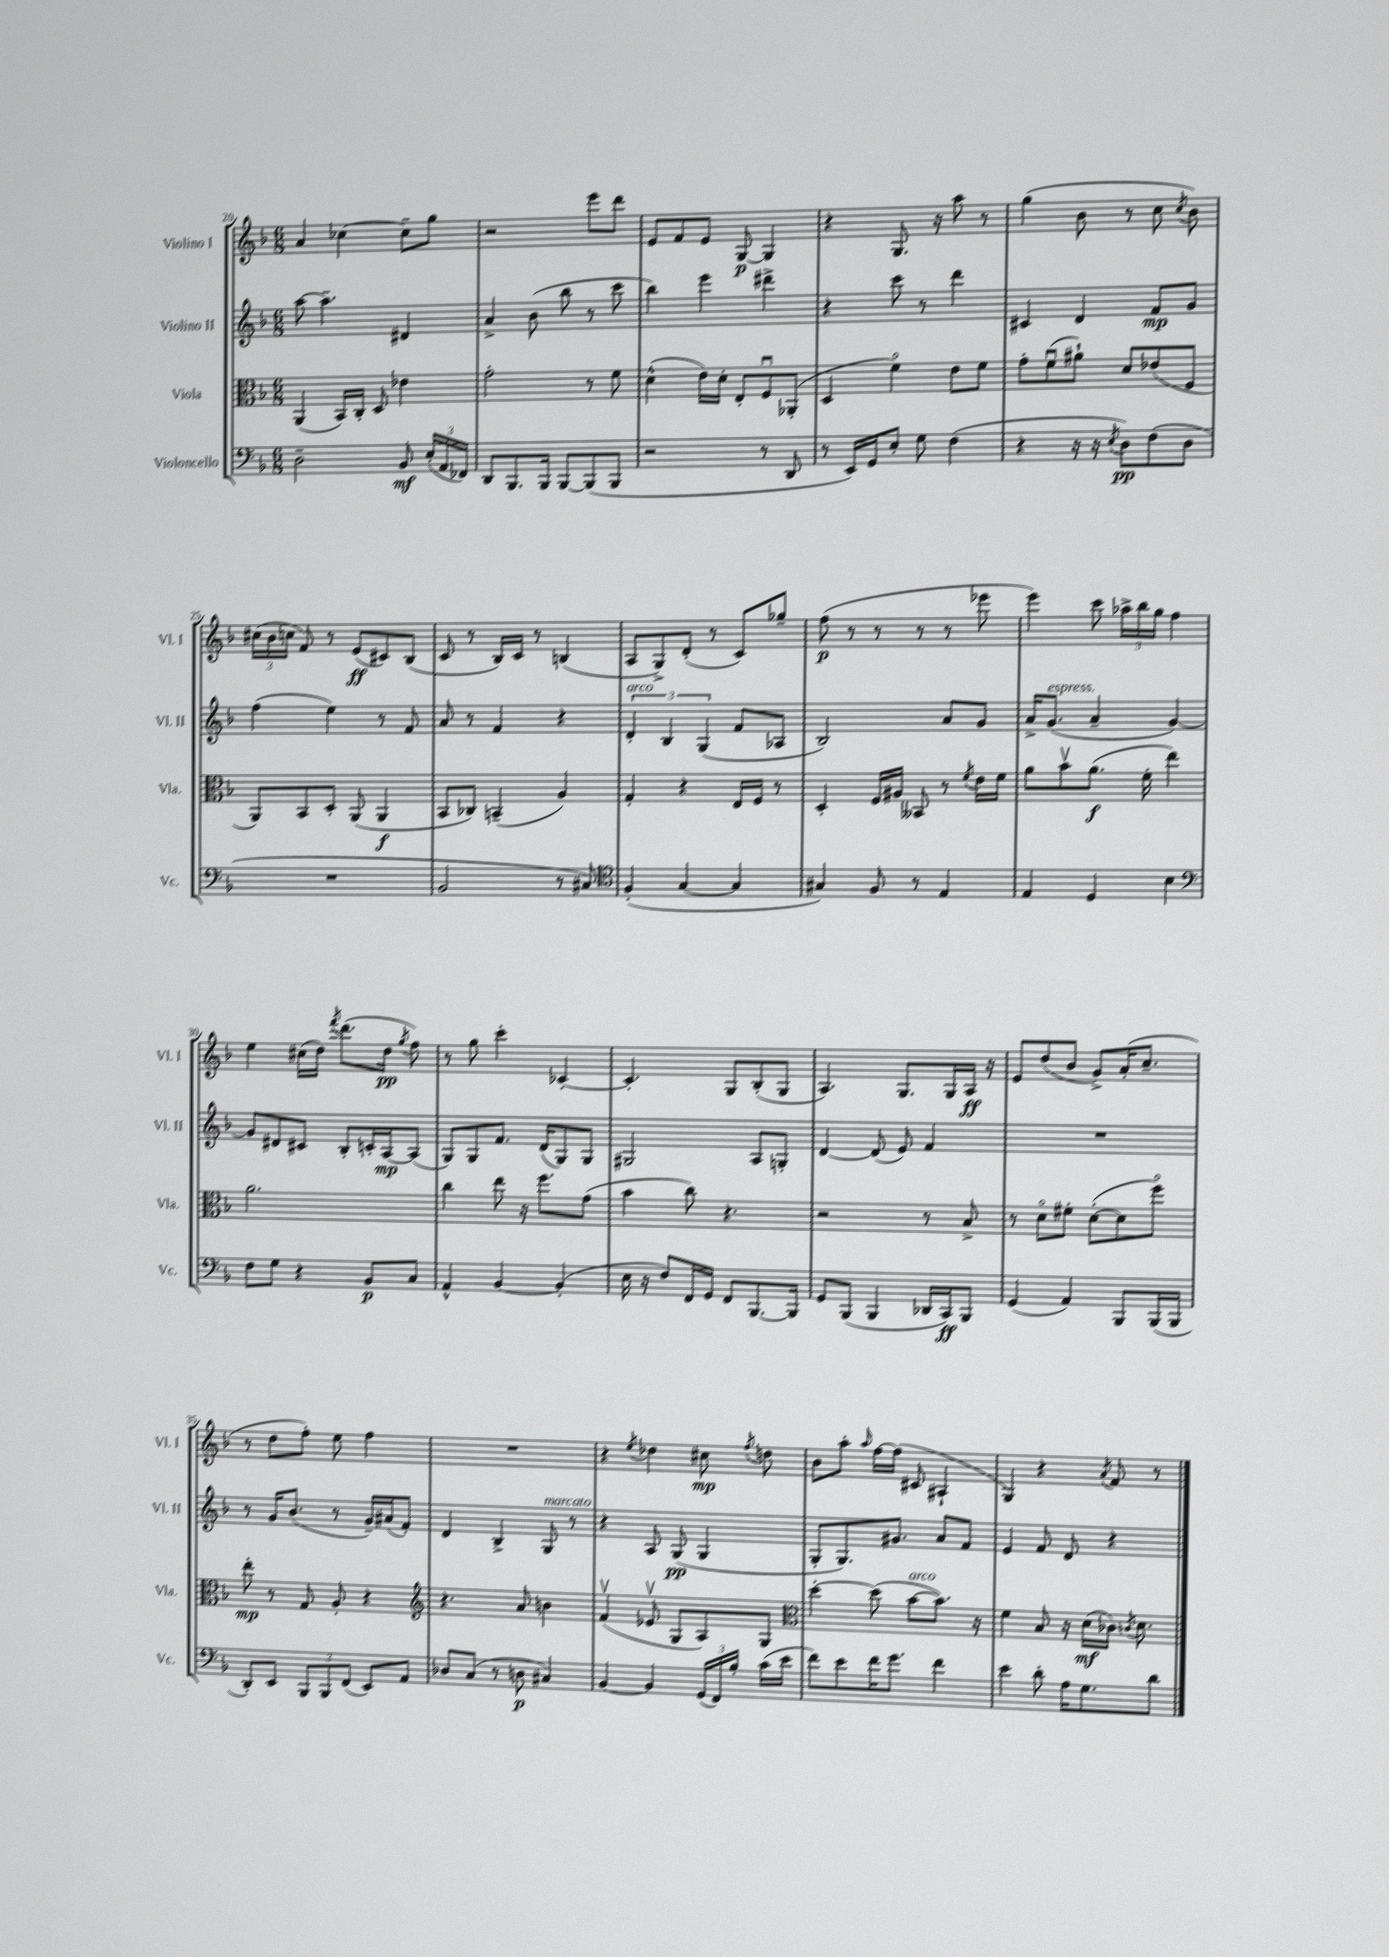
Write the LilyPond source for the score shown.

<<
\new StaffGroup <<
\new Staff = "s0" \with { instrumentName = "Violino I" shortInstrumentName = "Vl. I" } {
    \clef treble \key f \major \numericTimeSignature \time 6/8
    \autoBeamOff a'4 ces''4~ ces''8[-- g''8] |
    r2 e'''8[ d'''8] |
    e'8[ f'8 e'8] g8~\p g4 |
    r4 g8. r16 a''8 r8 |
    g''4( bes'8 r8 c''8 \acciaccatura { c''8 } bes'8) |
    \tuplet 3/2 { cis''16[( bes'16 c''16] } f'8) r8 e'8[\ff( cis'8) bes8]( |
    c'8 r8 bes16[) c'16] r8 b4( |
    a8[ g8->) d'8]-.( r8 c'8[) ges''8]-- |
    f''8\p( r8 r8 r8 r8 ees'''8 |
    e'''4) c'''8 \tuplet 3/2 { aes''16[-> bes''16 g''16] } f''4 |
    e''4 cis''16[( d''16]) \acciaccatura { f'''8 } d'''8.[( d''16]\pp \acciaccatura { g''8 } f''8) |
    r8 g''8 c'''4-. ces'4~-. |
    ces'4.-. g8[ bes8-.( g8] |
    a4.) g8.[ g16 a16]\ff r16 |
    e'8[ d''8( bes'8] g'8[->) a'16-.( c''8.]-- |
    r8 d''8[ f''8]-.) e''8 f''4 |
    R2. |
    r4 \acciaccatura { e''8 } des''4 cis''8\mp \acciaccatura { f''8 } d''8 |
    bes'8[ a''8]-. \grace { a''16 } f''16[~ f''16]( cis'8 ais4-! |
    g4) r4 \acciaccatura { a'8 } f'8 r8 \bar "|." |
}
\new Staff = "s1" \with { instrumentName = "Violino II" shortInstrumentName = "Vl. II" } {
    \clef treble \key f \major \numericTimeSignature \time 6/8
    \autoBeamOff a''8~ a''4.-- dis'4 |
    a'4-> bes'8( bes''8 r8 c'''8 |
    bes''4) e'''4 dis'''4-> |
    r4 c'''8 r8 d'''4 |
    cis'4 d'4 f'8[\mp g'8] |
    f''4( e''4) r8 f'8 |
    a'8 r8 f'4 r4 |
    \tuplet 3/2 { d'4-.^\markup { \italic "arco" } bes4 g4( } f'8[ aes8] |
    bes2) a'8[ g'8] |
    a'16[-> g'8.]^\markup { \italic "espress." }( a'4-- g'4~) |
    g'8[ dis'8 cis'8] bes8[-. c'16-. a16~\mp a8]( |
    g8[) g8 f'8.] d'16[( g8) g8] |
    gis2 a8[ g8]-. |
    d'4~ d'8( e'8) f'4 |
    R2. |
    r8 g'16[ bes'8.]( r8 g'16[--) ais'16( f'8]-.) |
    d'4 bes4-> g8^\markup { \italic "marcato" } r8 |
    r4 a8 g8\pp( g4 |
    g8[-. g8.) gis'8.] a'8[ f'8] |
    e'4 f'8 d'8 r4 \bar "|." |
}
\new Staff = "s2" \with { instrumentName = "Viola" shortInstrumentName = "Vla." } {
    \clef alto \key f \major \numericTimeSignature \time 6/8
    \autoBeamOff a,4( bes,16[) c16]-. d8 ees'4 |
    g'2-. r8 f'8 |
    d'4-^( e'16[) d'16]-. e8[-. f8\downbow aes,8]-.( |
    d4 f'4\flageolet) e'8[ f'8] |
    g'8[-. f'8\downbow( ais'8]-!) d'8[ ees'8( f8] |
    a,8[) bes,8 d8]-. a,8( a,4\f |
    bes,8[ ces8]) b,4--( a4) |
    g4-. r4 e16[ f16] r8 |
    d4-. f16[ ais16] beses,8 r8 \acciaccatura { f'8 } e'16[ f'16] |
    a'8[ bes'8\upbow a'8.]\f( f'16-. e''4) |
    a'2. |
    c''4 e''8 r16 f''8.[ g'8]( |
    bes'4 c''8) r4. |
    r2 r8 bes8-> |
    r8 d'8[\flageolet fis'8]-. d'8[~-.( d'8 f''8]\flageolet) |
    e''8-.\mp r8 g8 a8-. r4 |
    \clef treble r4. a'8 b'4 |
    f'4\upbow( ees'8\upbow g8[ a8) g8] |
    \clef alto d''4~-. d''8( bes'8[~^\markup { \italic "arco" } bes'8.]) r16 |
    f'4 bes8 r16 d'16[\mf( ces'16]) \acciaccatura { c'8 } d'8. \bar "|." |
}
\new Staff = "s3" \with { instrumentName = "Violoncello" shortInstrumentName = "Vc." } {
    \clef bass \key f \major \numericTimeSignature \time 6/8
    \autoBeamOff d2-- bes,8\mf \tuplet 3/2 { e16[-.( a,16 fes,16]) } |
    d,8[ bes,,8. bes,,16] bes,,8[~ bes,,8( bes,,8] |
    r2 r8 d,8 |
    r8 e,16[) g,16 e8]-. g8 f4( |
    r4 r16 r16 \acciaccatura { e8 } d8[\pp) f8( d8] |
    R2. |
    bes,2 r8 cis8) |
    \clef tenor f4-.( g4~ g4 |
    gis4) f8 r8 e4 |
    e4 d4 bes4 |
    \clef bass f8[ g8] r4 bes,8[\p c8] |
    a,4-^ bes,4~ bes,4-.( |
    e16 r16 f8[) f,16 g,16] f,8[ bes,,8.~ bes,,16] |
    g,8[ bes,,8]( bes,,4 des,16[ c,16\ff) bes,,8] |
    g,4( a,4) bes,,8[ bes,,16( bes,,16] |
    d,8[-.) e,8] \tuplet 3/2 { bes,,8[ bes,,8 f,8]( } e,8[) a,8] |
    des8[ c8]( r8 d8\p cis4) |
    bes,4~ bes,4 \tuplet 3/2 { g,16[( f,16) bes16]-. } c'16[( e'16] |
    f'8[) e'8 f'16 g'8.] f'4 |
    e'4 d'8-. a16[ g8. d'8] \bar "|." |
}
>>
>>
\layout { \context { \Score currentBarNumber = #20 } }
